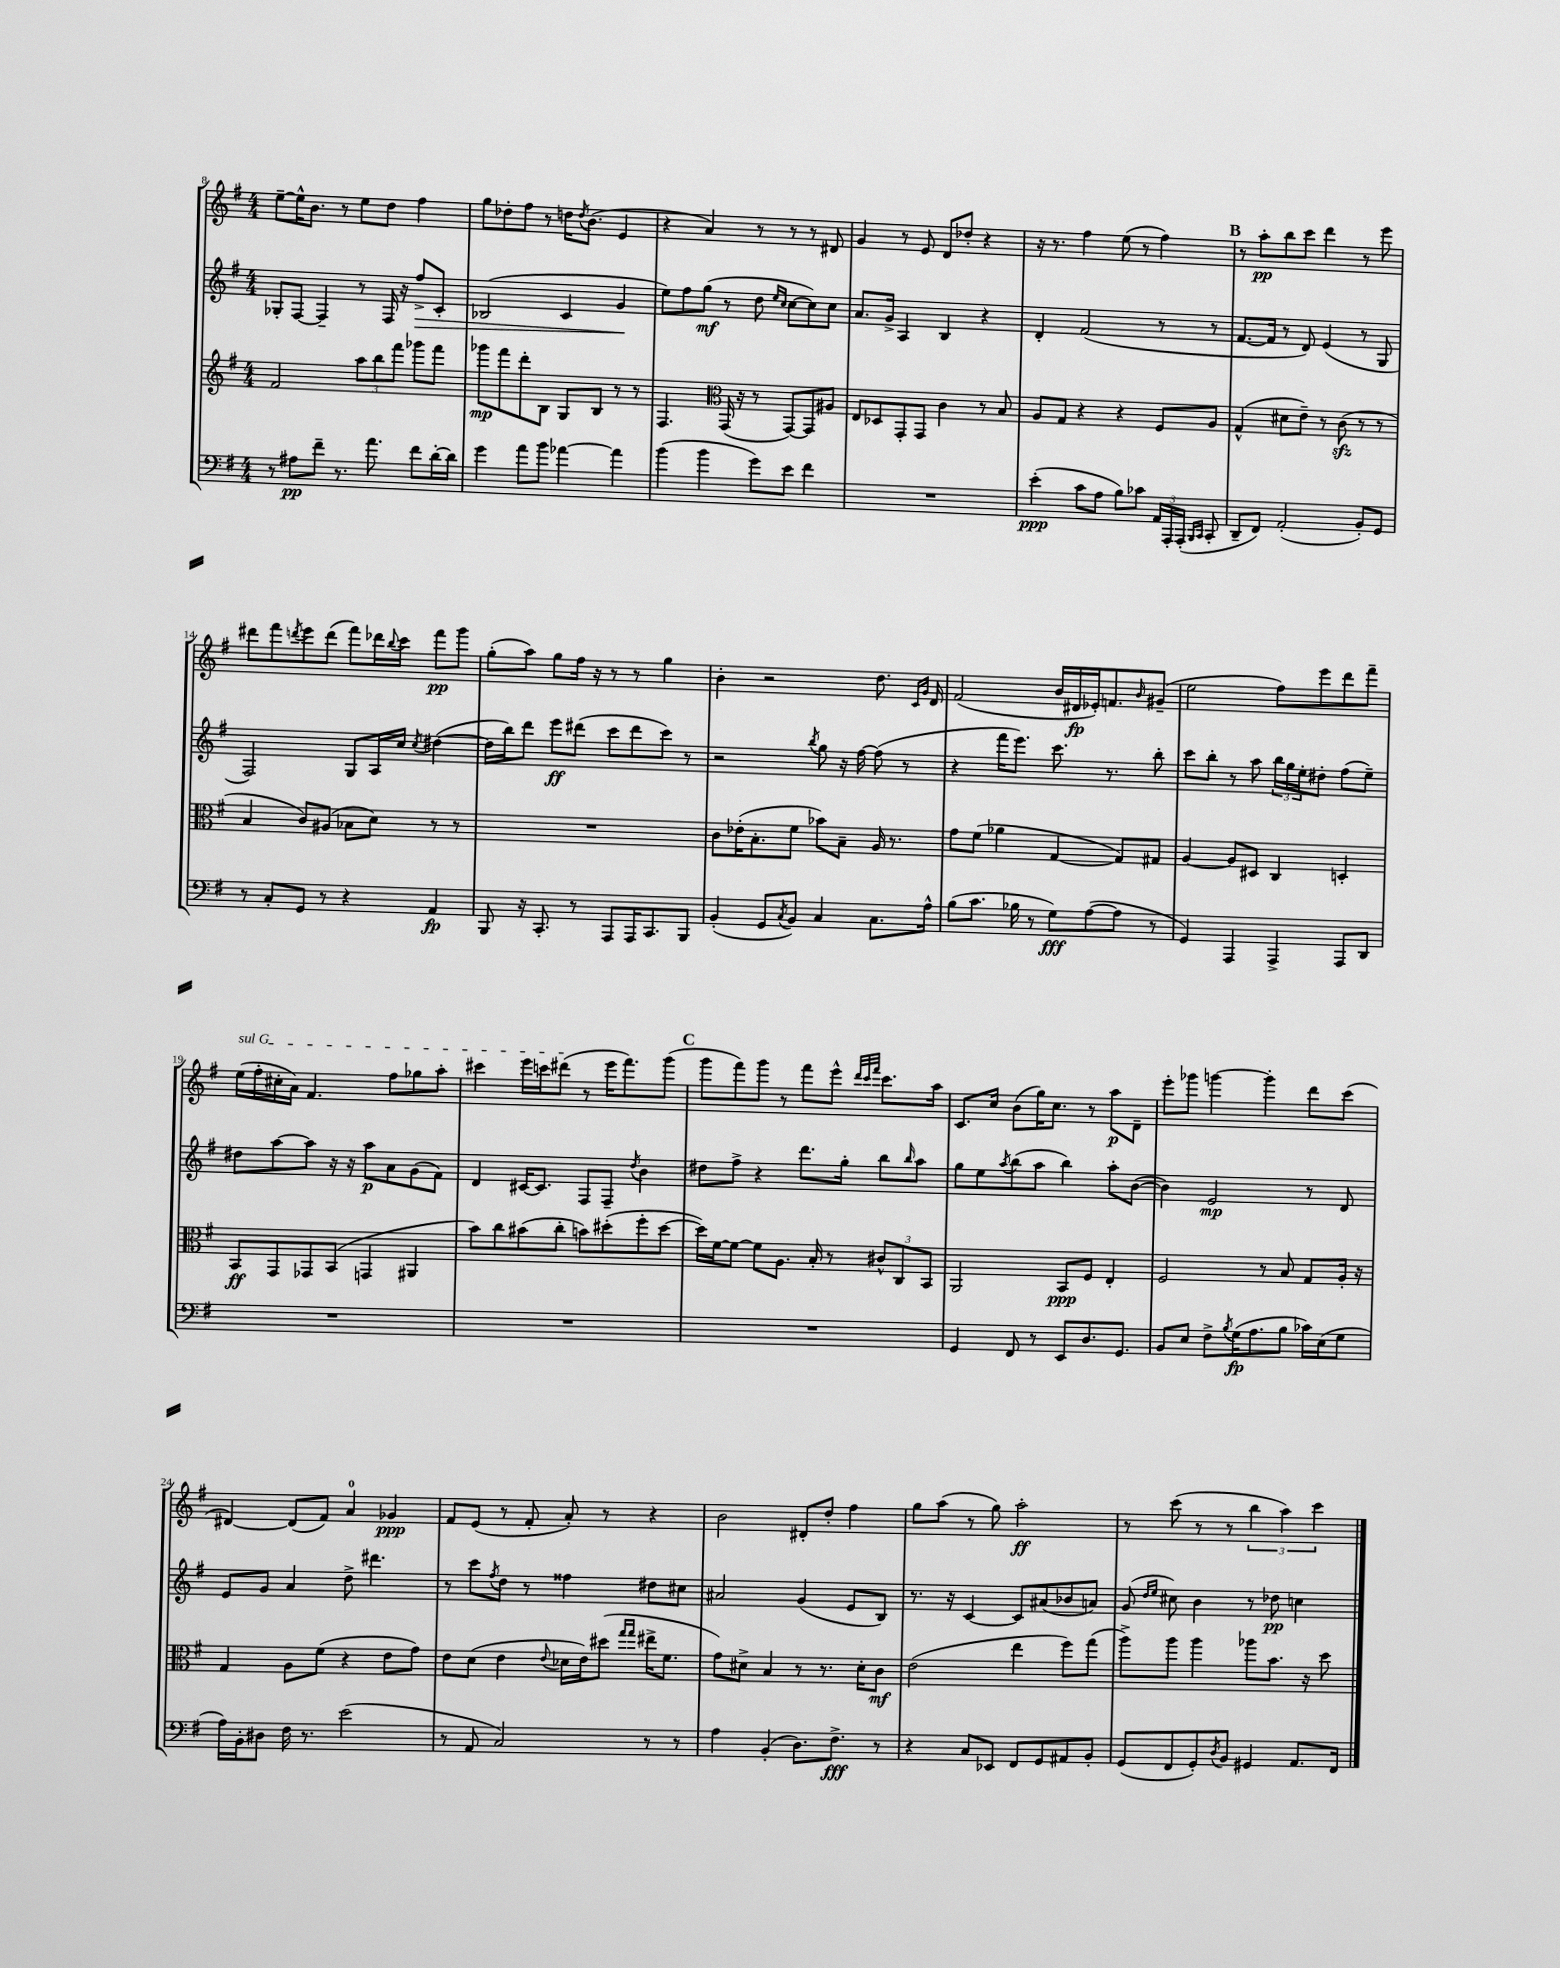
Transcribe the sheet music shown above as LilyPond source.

<<
\new StaffGroup <<
\new Staff = "s0" {
    \clef treble \key g \major \numericTimeSignature \time 4/4
    e''8~-- e''16-^ b'8. r8 e''8 d''8 fis''4 |
    g''8 des''8-. fis''8 r8 d''16 \acciaccatura { d''8 } b'8.( e'4 |
    r4 a'4) r8 r8 r8 dis'8 |
    g'4 r8 e'8 d'8 des''8-. r4 |
    r16 r8. fis''4 e''8( r8 fis''4) |
    \mark \markup { \bold "B" } r8 a''8-.\pp b''8 c'''8 d'''4 r8 e'''8 |
    dis'''8 fis'''8 \acciaccatura { d'''8 } e'''8 d'''8( fis'''8) des'''16 \appoggiatura { b''8 } c'''16 fis'''8\pp g'''8 |
    g''8-.( a''8) g''8 fis''16 r16 r8 r8 g''4 |
    b'4-. r2 d''8. \grace { c'16 g'16 } d'16 |
    fis'2( b'16 dis'16\fp ees'16-.) f'8. \grace { b'16 } gis'8--( |
    e''2 fis''8) e'''8 d'''8 fis'''8-- |
    \once \override TextSpanner.bound-details.left.text = \markup { \italic "sul G" } e''16\startTextSpan( fis''16-. cis''16-. a'16) fis'4. fis''8 ges''8 a''8-. |
    cis'''4 e'''16 c'''16 dis'''8\stopTextSpan( r8 e'''16 fis'''8.) g'''8( |
    \mark \markup { \bold "C" } g'''8 fis'''8) g'''8 r8 fis'''8 e'''8-^ \grace { d'''32 c'''32 fis'''32 } c'''8. a''16 |
    c'8. c''16 b'8( g''16) c''8. r8 a''8\p d'8-- |
    e'''8-. ges'''8 g'''4~ g'''4-. d'''8 c'''8( |
    dis'4~) dis'8( fis'8) a'4-0 ges'4\ppp |
    fis'8 e'8( r8 fis'8-. a'8-.) r8 r4 |
    b'2 dis'8-. d''8-. fis''4 |
    g''8 a''8( r8 g''8) a''2-.\ff |
    r8 c'''8( r8 r8 \tuplet 3/2 { b''4 a''4) c'''4 } \bar "|." |
}
\new Staff = "s1" {
    \clef treble \key g \major \numericTimeSignature \time 4/4
    ges8-. fis8~ fis4-- r8 fis16 r16 fis''8->\> c'8-. |
    bes2( c'4 g'4\! |
    e''8) fis''8 g''8\mf( r8 d''8 \grace { e''16 c''16 } c''8~ c''8) c''8 |
    a'8. g'16-> a4 b4 r4 |
    d'4-. fis'2( r8 r8 |
    \mark \markup { \bold "B" } fis'8.~ fis'16 r8 d'8) e'4( r8 g8 |
    fis2) g8 a16 c''16 \acciaccatura { c''8 } dis''4~( |
    dis''16 b''16) d'''8 e'''8\ff dis'''8( c'''8 dis'''8 c'''8) r8 |
    r2 \acciaccatura { b''8 } g''8 r16 fis''16~ fis''8( r8 |
    r4 fis'''16 e'''8.) c'''8. r8. b''8-. |
    c'''8 b''8-. r8 a''8 \tuplet 3/2 { b''16 g''16 e''16-. } dis''8-. fis''8( e''8--) |
    dis''8 a''8~ a''8 r16 r16 a''8\p a'8 g'8( fis'8) |
    d'4 cis'16~ cis'8. fis8 fis8-- \acciaccatura { d''8 } b'4 |
    \mark \markup { \bold "C" } dis''8 fis''8-> r4 d'''8. g''16-. b''8 \grace { b''16 } a''8 |
    g''8 e''8 \acciaccatura { a''8 } b''8( a''8 b''4) a''8-. b'8~( |
    b'4) e'2\mp r8 d'8 |
    e'8 g'8 a'4 d''8-> dis'''4. |
    r8 c'''8 \acciaccatura { fis''8 } d''8 r8 fisis''4 dis''8 cis''8 |
    ais'2 g'4( e'8 b8) |
    r8. r16 c'4~ c'8 ais'8( bes'8 a'8) |
    g'8( \grace { d''16 e''16 } cis''8) b'4 r8 des''8\pp c''4 \bar "|." |
}
\new Staff = "s2" {
    \clef treble \key g \major \numericTimeSignature \time 4/4
    fis'2 \tuplet 3/2 { a''8 b''8 fis'''8 } ges'''8 fis'''8 |
    ges'''8\mp fis'''8 d'''8-. b8 g8 b8 r8 r8 |
    fis4. \clef alto g,16( r16 r8 g,8~) g,8 ais8 |
    e8 des8 g,8-. g,8 c'4 r8 b8 |
    a8 g8 r4 r4 fis8 a8 |
    \mark \markup { \bold "B" } g4-^( dis'8 e'8--) r8 c'8\sfz( r8 r8 |
    b4 c'8) ais8( bes8 d'8) r8 r8 |
    R1 |
    c'8 ees'16-.( b8.-. fis'8 bes'8) b8-- a16 r8. |
    g'8 fis'8( aes'4 g4~ g8) gis8 |
    a4~ a8 dis8 c4 d4-. |
    b,8\ff g,8 ges,8 b,8( g,4 ais,4 |
    b'8) c''8 bis'8( c''8-. b'8) dis''8-.( fis''8-. dis''8~ |
    \mark \markup { \bold "C" } dis''16) fis'16~ fis'8~ fis'8 a8. b16-. r8 \tuplet 3/2 { cis'8-^ c8 b,8 } |
    a,2 b,8\ppp fis8 e4-. |
    fis2 r8 b8 g8 a16-. r16 |
    g4 a8 fis'8( r4 e'8 g'8) |
    e'8 d'8( e'4 \appoggiatura { e'8 } des'16 e'16) dis''8( \grace { g''16 g''16 } eis''16-> fis'8. |
    g'8) dis'8-> b4 r8 r8. dis'16-. c'8\mf |
    e'2( e''4 fis''8) g''8( |
    a''8->) a''8 a''4 aes''8 b'8. r16 d''8 \bar "|." |
}
\new Staff = "s3" {
    \clef bass \key g \major \numericTimeSignature \time 4/4
    r8 ais8\pp fis'8-- r8. a'8. fis'8 d'16~-. d'16 |
    g'4 a'8 b'8 aes'4~ aes'4 |
    b'4( b'4 g'8) e'8 fis'4 |
    R1 |
    e'4-.\ppp( c'8 a8 b8) ces'8 \tuplet 3/2 { a,16 a,,16-. a,,16-.( } \grace { b,,16 c,16 } c,8-. |
    \mark \markup { \bold "B" } d,8-- fis,8) a,2-.( b,8-.) g,8 |
    r8 c8-. g,8 r8 r4 a,4\fp |
    b,,8 r16 c,8.-. r8 a,,8 a,,16 c,8. b,,8 |
    b,4-.( g,8 \acciaccatura { c8 } b,8) c4 c8. a16-^ |
    b8( c'8. bes16 r8 g8\fff) a8~( a8 r8 |
    g,4) a,,4 a,,4-> a,,8 d,8 |
    R1 |
    R1 |
    \mark \markup { \bold "C" } R1 |
    g,4 fis,8 r8 e,8 d8. g,8. |
    b,8 e8 fis8-> \acciaccatura { b8 } g16\fp( a8. b8 ces'16) e16( g8 |
    a16) b,16-. dis8 fis16 r8. e'2( |
    r8 a,8 c2) r8 r8 |
    a4 b,4-.( d8.) fis8.->\fff r8 |
    r4 c8 ees,8 fis,8 g,8 ais,8 b,8-. |
    g,8( fis,8 g,8-.) \acciaccatura { d8 } b,8 gis,4 a,8. fis,16 \bar "|." |
}
>>
>>
\layout { \context { \Score currentBarNumber = #8 } }
